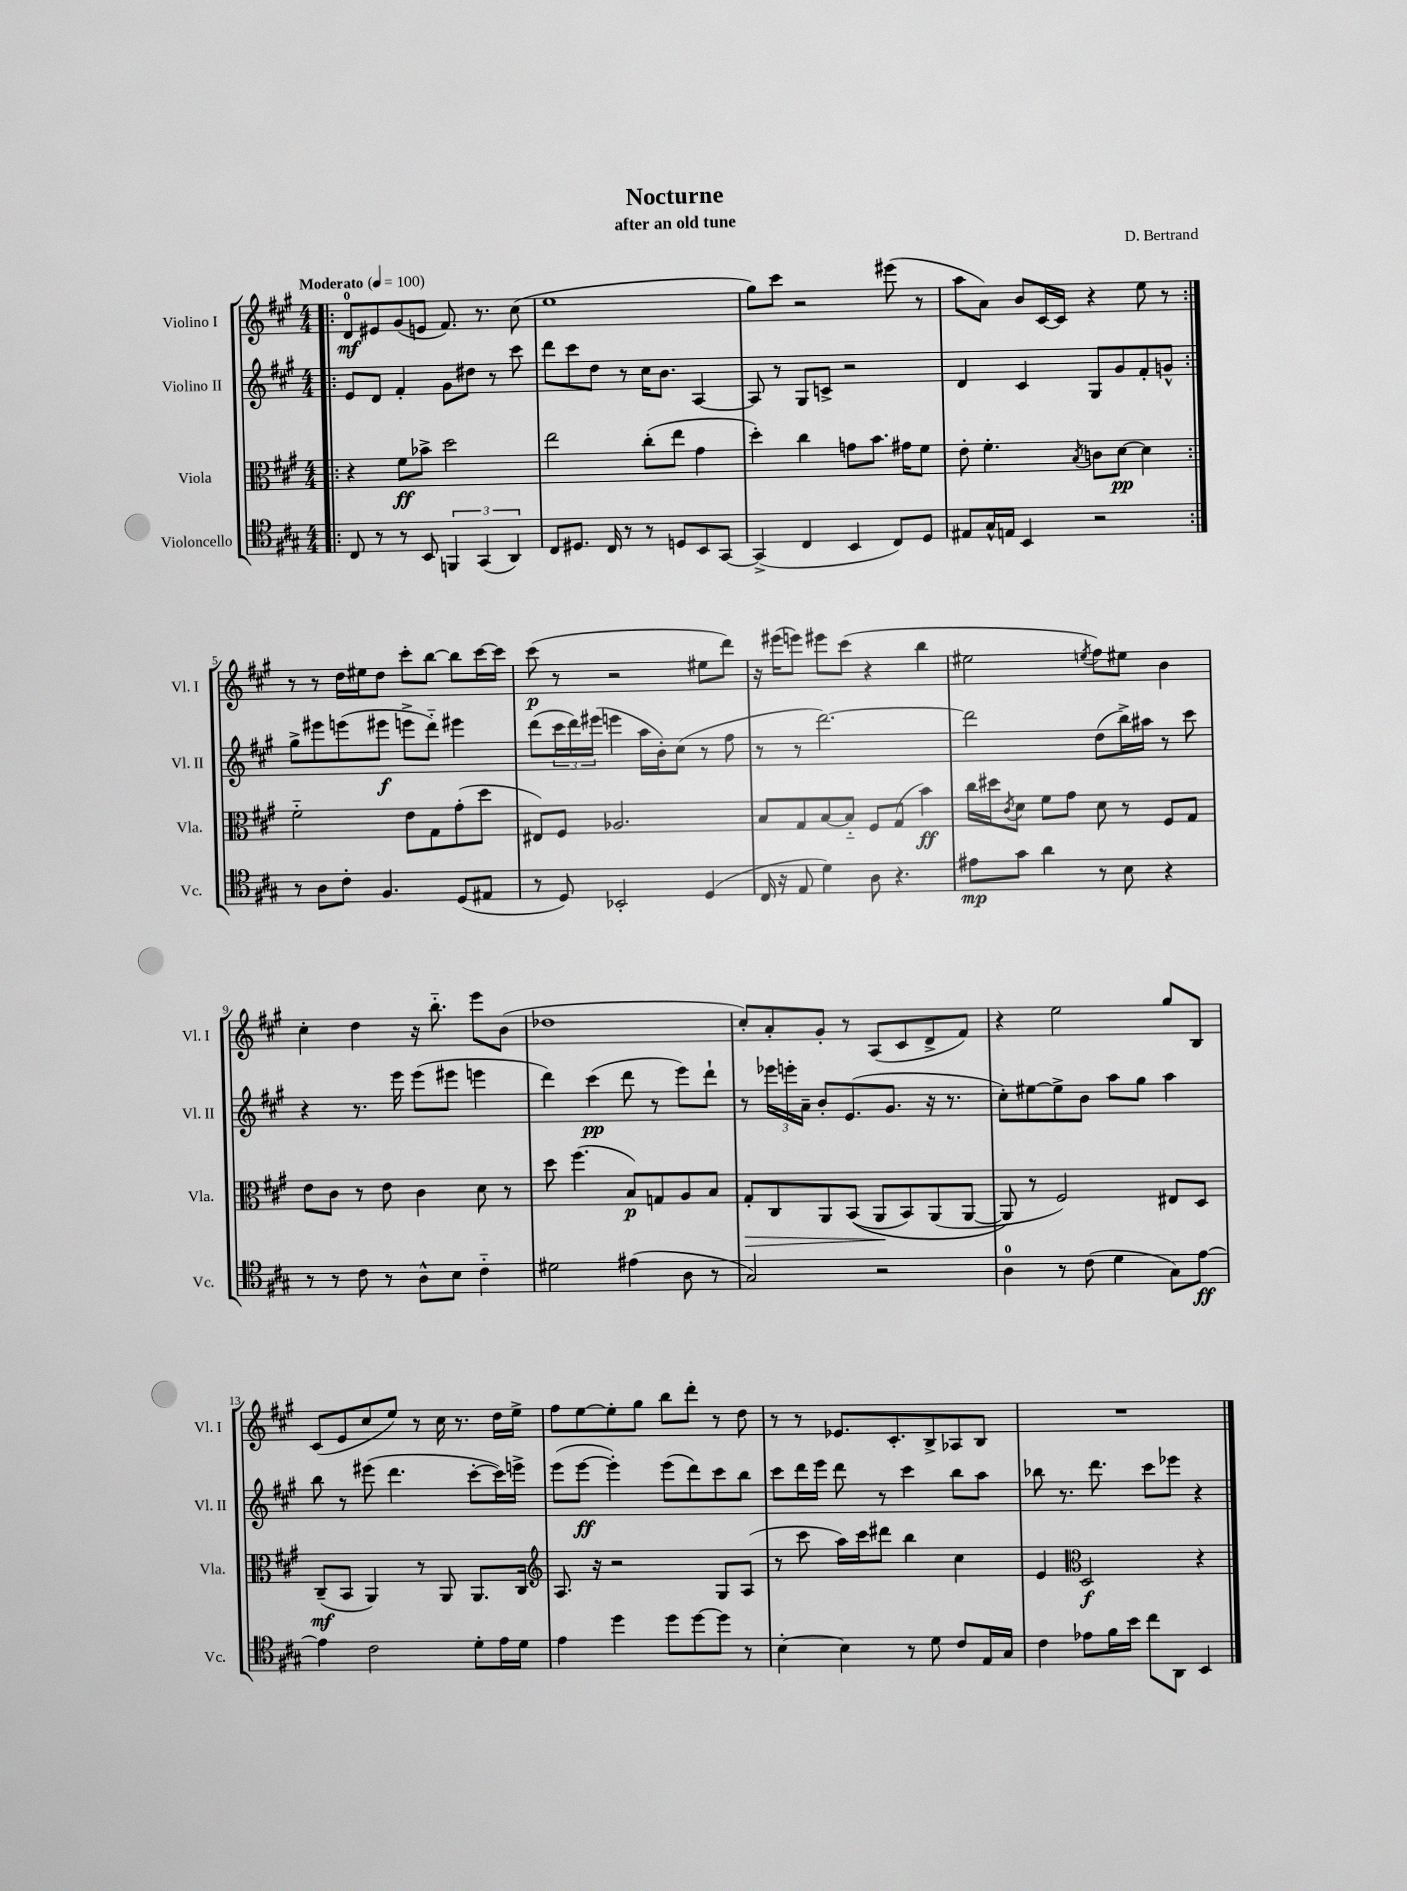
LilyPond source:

\header { title = "Nocturne" composer = "D. Bertrand" subtitle = "after an old tune" }
<<
\new StaffGroup <<
\new Staff = "s0" \with { instrumentName = "Violino I" shortInstrumentName = "Vl. I" } {
    \clef treble \key a \major \numericTimeSignature \time 4/4 \tempo "Moderato" 4 = 100
    \repeat volta 2 { \bar ".|:" d'8-0\mf eis'8 gis'8( e'8 fis'8.) r8. cis''8( |
    e''1 |
    gis''8) cis'''8 r2 eis'''8( r8 |
    a''8 a'8) b'8 cis'16~ cis'16 r4 e''8 r8 | }
    r8 r8 d''16 eis''16 d''8 cis'''8-. b''8~ b''8 cis'''16~ cis'''16 |
    cis'''8\p( r8 r2 eis''8 d'''8) |
    r16 eis'''16( e'''8) eis'''8 cis'''8( r4 b''4 |
    eis''2 \acciaccatura { e''8 } fis''8) eis''8 b'4 |
    cis''4-. d''4 r16 b''8.-_ e'''8 b'8( |
    des''1 |
    cis''8-.) a'8-. gis'8-. r8 a8( cis'8 d'8-> fis'8) |
    r4 e''2 gis''8 b8 |
    cis'8( e'8 cis''8 e''8) r8 cis''16 r8. d''16 e''16-> |
    fis''8 e''8~ e''8-. gis''8 b''8 d'''8-. r8 d''8 |
    r8 r8 ees'8. cis'8.-. b8-> aes8 b8 |
    R1 \bar "|." |
}
\new Staff = "s1" \with { instrumentName = "Violino II" shortInstrumentName = "Vl. II" } {
    \clef treble \key a \major \numericTimeSignature \time 4/4
    \repeat volta 2 { \bar ".|:" e'8 d'8 fis'4-. gis'8 dis''8 r8 cis'''8 |
    d'''8 cis'''8 d''8 r8 cis''16 b'8. a4~ |
    a8 r8 gis8 c'8-> r2 |
    d'4 cis'4 gis8 gis'8 fis'8-. g'8-^ | }
    gis''8-> eis'''8 e'''8( eis'''8\f e'''8-> d'''8-_) eis'''4 |
    d'''8( \tuplet 3/2 { cis'''16 d'''16) eis'''16( } e'''4 a''16 b'16-.) cis''8( r8 fis''8 |
    r8 r8 d'''2.~) |
    d'''2 d''8( b''16->) ais''16 r8 cis'''8 |
    r4 r8. e'''16 e'''8( eis'''8 e'''4 |
    d'''4) cis'''4\pp( d'''8 r8 e'''8) d'''8-! |
    r8 \tuplet 3/2 { ees'''16 e'''16-. a'16-- } b'8-. e'8.( gis'8. r16 r8. |
    cis''8-.) eis''8~ eis''8-> b'8 a''8 gis''8 a''4 |
    b''8 r8 eis'''8( d'''4. cis'''8~-. cis'''16) e'''16-> |
    e'''8( e'''8~\ff e'''4-.) e'''8( d'''8) cis'''8 b''8 |
    cis'''8 d'''16 e'''16 d'''8 r8 cis'''4 b''8 a''8 |
    bes''8 r8. d'''8. cis'''8 ees'''8 r4 \bar "|." |
}
\new Staff = "s2" \with { instrumentName = "Viola" shortInstrumentName = "Vla." } {
    \clef alto \key a \major \numericTimeSignature \time 4/4
    \repeat volta 2 { \bar ".|:" r4 fis'8\ff bes'8-> d''2 |
    e''2 cis''8-.( e''8 gis'4 |
    d''4-.) cis''4 g'8 b'8. gis'16 fis'8 |
    e'8-. fis'4.-. \acciaccatura { b8 } c'8 d'8~\pp d'4 | }
    fis'2-_ e'8 gis8 gis'8-.( d''8 |
    eis8) fis8 aes2. |
    b8 gis8 b8~ b8-_ fis8 gis8( b'4\ff) |
    cis''16 dis''16 \acciaccatura { cis'8 } d'8 fis'8 gis'8 d'8 r8 fis8 gis8 |
    e'8 cis'8 r8 e'8 cis'4 d'8 r8 |
    d''8 fis''4.( b8\p) g8 a8 b8 |
    gis8-.\> cis8 a,8 b,8(\( a,8\! b,8) a,8( a,8~ |
    a,8\) r8 fis2) eis8 d8 |
    cis8--\mf( b,8 a,4) r8 a,8 a,8. cis16 |
    \clef treble a8. r16 r2 gis8 a8( |
    r8 cis'''8 a''16) cis'''16 dis'''8 b''4 cis''4 |
    e'4 \clef alto d2\f r4 \bar "|." |
}
\new Staff = "s3" \with { instrumentName = "Violoncello" shortInstrumentName = "Vc." } {
    \clef tenor \key a \major \numericTimeSignature \time 4/4
    \repeat volta 2 { \bar ".|:" cis8 r8 r8 b,8 \tuplet 3/2 { f,4 gis,4( a,4) } |
    cis8 dis8. cis16 r8 r8 d8 b,8 gis,8~ |
    gis,4->( cis4 b,4 cis8) d8 |
    eis8 gis16-^ e16 b,4 r2 | }
    r8 a8 cis'8-. fis4. d8( eis8 |
    r8 d8) bes,2-. d4( |
    cis16 r16 e8 d'4) a8 r4. |
    eis'8\mp gis'8 a'4 r8 b8 r4 |
    r8 r8 cis'8 r8 a8-^ b8 cis'4-_ |
    dis'2 eis'4( a8 r8 |
    gis2) r2 |
    a4-0 r8 cis'8( d'4 gis8) e'8~\ff |
    e'4 cis'2 d'8-. e'16 d'16 |
    e'4 d''4 d''8 d''8~ d''8 r8 |
    b4~-. b4 r8 d'8 cis'8 e16 gis16 |
    cis'4 ees'8 fis'16 b'16 cis''8 a,8 b,4 \bar "|." |
}
>>
>>
